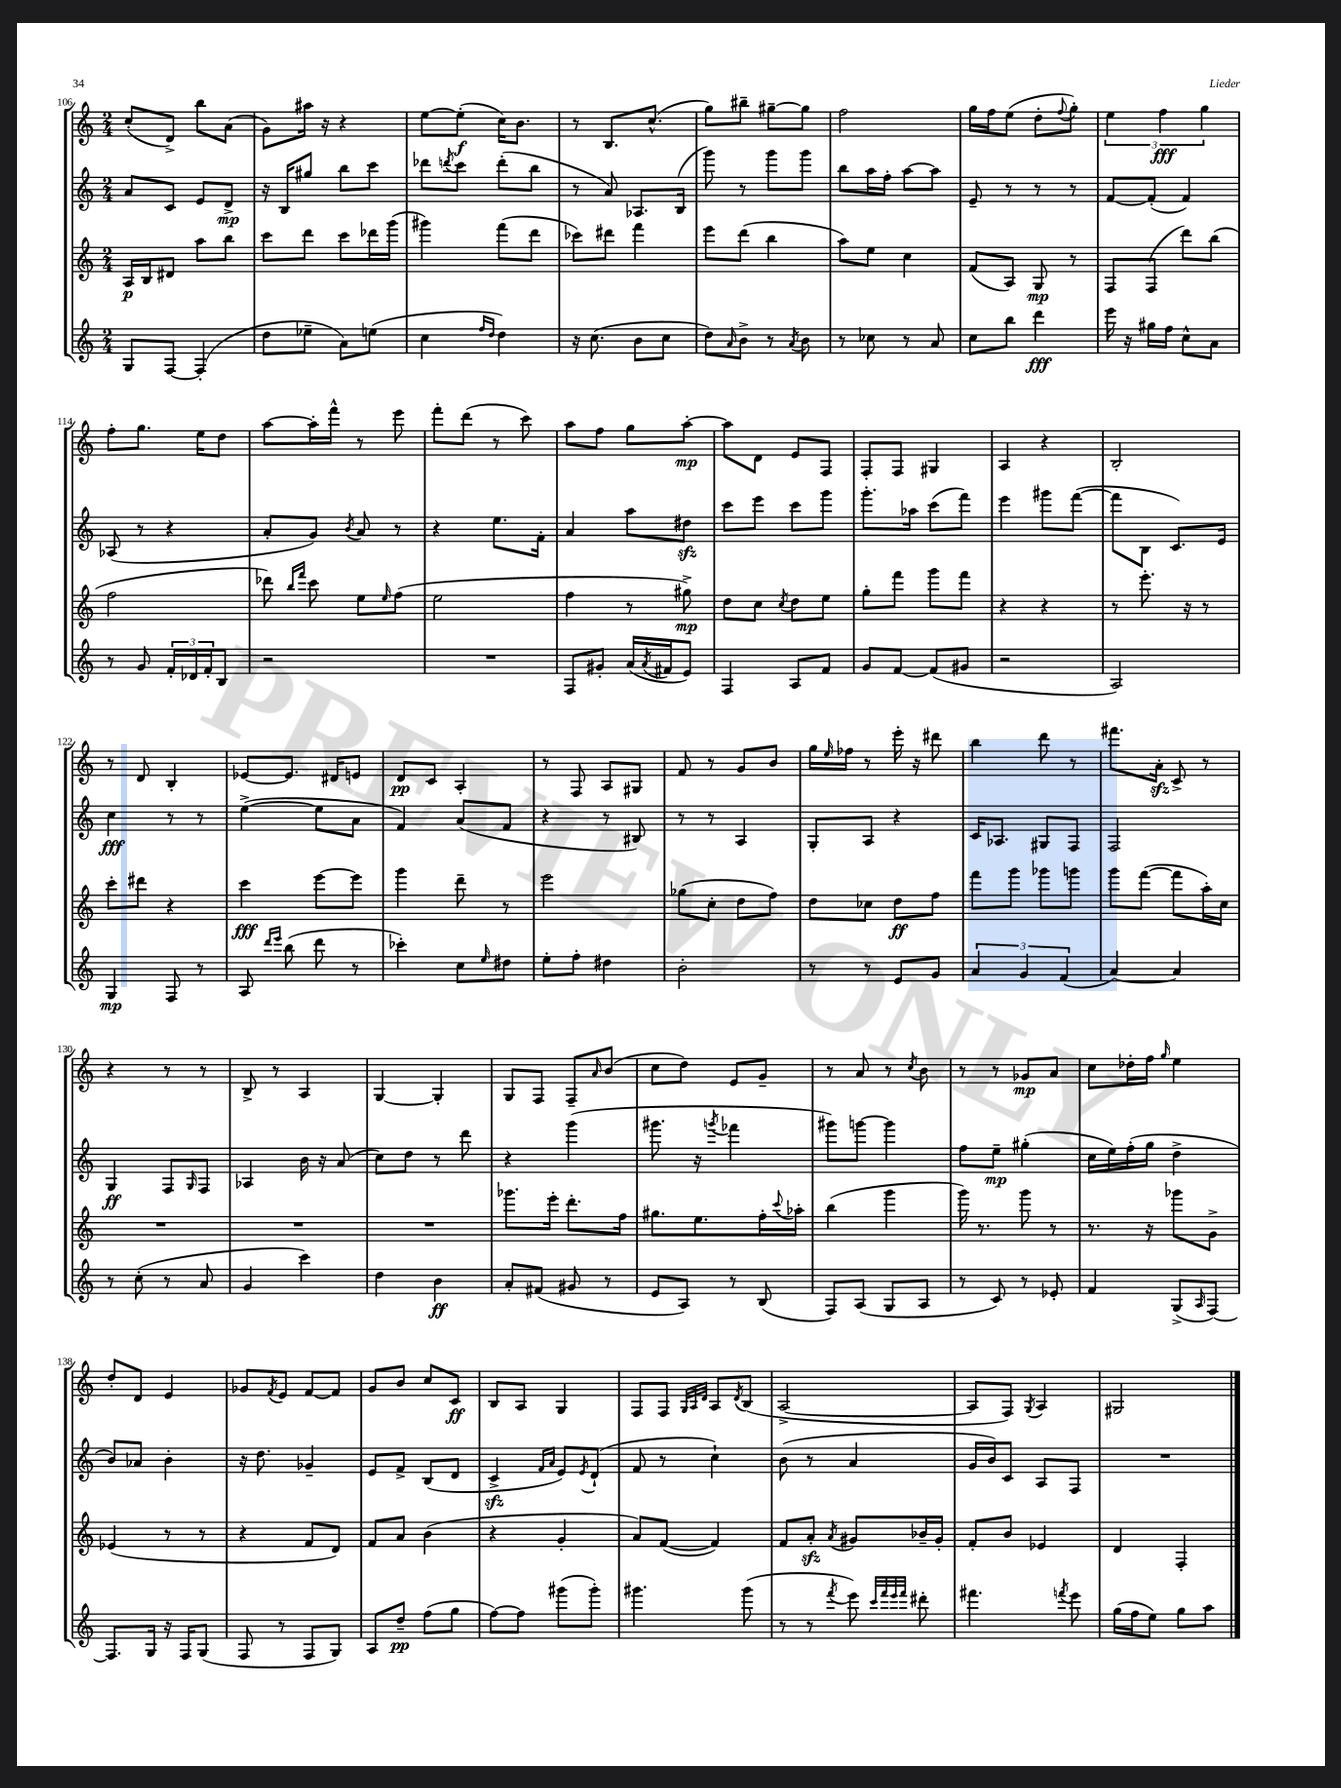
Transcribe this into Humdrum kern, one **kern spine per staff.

**kern	**dynam	**kern	**dynam	**kern	**dynam	**kern	**dynam
*part4	*part4	*part3	*part3	*part2	*part2	*part1	*part1
*staff4	*staff4	*staff3	*staff3	*staff2	*staff2	*staff1	*staff1
*clefG2	*	*clefG2	*	*clefG2	*	*clefG2	*
*k[]	*	*k[]	*	*k[]	*	*k[]	*
*M2/4	*	*M2/4	*	*M2/4	*	*M2/4	*
=106	=106	=106	=106	=106	=106	=106	=106
8G/L	.	16A/LL	p	8a/L	.	(8cc'/L	.
.	.	16B/J	.	.	.	.	.
[8F/J	.	8d#X/J	.	8c/J	.	8d^/J)	.
(4F'/]	.	8aa\L	.	8e/L	.	8bb\L	.
.	.	8bb\J	.	8d^/J	mp	(8a\J	.
=107	=107	=107	=107	=107	=107	=107	=107
8dd\L	.	8ccc\L	.	16r	.	8g\L)	.
.	.	.	.	16B/KL	.	.	.
8ee-X~\J	.	8ddd\J	.	8gg#X/J	.	16aa#X\Jk	.
.	.	.	.	.	.	16r	.
8a\L)	.	8ccc\L	.	8bb\L	.	4r	.
(8een\J	.	16ddd-X\L	.	8ccc\J	.	.	.
.	.	(16ggg\JJ	.	.	.	.	.
=108	=108	=108	=108	=108	=108	=108	=108
4cc\	.	4ggg#X\)	.	8ddd-X\L	.	[8ee\L	.
.	.	.	.	8qdddn/	.	.	.
.	.	.	.	8ccc\J	.	(8ee'\J]	f
16qqff/LL	.	.	.	.	.	.	.
16qqdd/JJ	.	.	.	.	.	.	.
4dd\)	.	(8fff\L	.	(8ddd'\L	.	16cc\KL)	.
.	.	.	.	.	.	8.b\J	.
.	.	8ddd\J	.	8bb\J	.	.	.
=109	=109	=109	=109	=109	=109	=109	=109
16r	.	8ccc-X\L)	.	8r	.	8r	.
(8.cc\	.	.	.	.	.	.	.
.	.	8ddd#X\J	.	8a/)	.	8.B/L	.
8b\L	.	4fff\	.	8.A-X/L	.	.	.
.	.	.	.	.	.	(8.cc^^/J	.
8cc\J	.	.	.	.	.	.	.
.	.	.	.	(16B/Jk	.	.	.
=110	=110	=110	=110	=110	=110	=110	=110
8dd\L)	.	8eee\L	.	8ggg\)	.	8gg\L)	.
16qqa/	.	.	.	.	.	.	.
8b^\J	.	(8ddd\J	.	8r	.	8bb#X~\J	.
8r	.	4bb\	.	8ggg\L	.	[8gg#X~\L	.
8qa/	.	.	.	.	.	.	.
8b\	.	.	.	8ggg\J	.	8gg#\J]	.
=111	=111	=111	=111	=111	=111	=111	=111
8r	.	8aa\L)	.	8bb\L	.	2ff\	.
8cc-X\	.	8ee\J	.	16aa\L	.	.	.
.	.	.	.	16ff'\JJ	.	.	.
8r	.	4cc\	.	[8aa\L	.	.	.
8a/	.	.	.	8aa\J]	.	.	.
=112	=112	=112	=112	=112	=112	=112	=112
8cc\L	.	(8f/L	.	8e~/	.	16gg\LL	.
.	.	.	.	.	.	16ff\J	.
8bb\J	.	8A/J)	.	8r	.	(8ee\J	.
4ddd\	fff	8G/	mp	8r	.	8dd'\L	.
.	.	.	.	.	.	8qqff/	.
.	.	8r	.	8r	.	8gg'\J)	.
=113	=113	=113	=113	=113	=113	=113	=113
16eee\	.	8F/L	.	[8f/L	.	6ee\	.
16r	.	.	.	.	.	.	.
16gg#X\LL	.	(8F/J	.	(8f'/J]	.	.	.
.	.	.	.	.	.	6ff\	fff
16ff\JJ	.	.	.	.	.	.	.
8cc^^\L	.	8ddd\L)	.	4f/)	.	.	.
.	.	.	.	.	.	6gg\	.
8a\J	.	(8bb\J	.	.	.	.	.
!!LO:LB:g=z
=114	=114	=114	=114	=114	=114	=114	=114
8r	.	2ff\	.	(8A-X/	.	8ff'\L	.
8g/	.	.	.	8r	.	8.gg\J	.
24f'/LL	.	.	.	4r	.	.	.
24d-X/	.	.	.	.	.	.	.
.	.	.	.	.	.	16ee\KL	.
24f'/J	.	.	.	.	.	.	.
8B/J	.	.	.	.	.	8dd\J	.
=115	=115	=115	=115	=115	=115	=115	=115
2r	.	8ddd-X\)	.	8a'/L	.	[8aa\L	.
.	.	16qqbb/LL	.	.	.	.	.
.	.	16qqfff/JJ	.	.	.	.	.
.	.	8ccc\	.	8g/J)	.	16aa'\L]	.
.	.	.	.	.	.	16fff^^\JJ	.
.	.	.	.	8qb/	.	.	.
.	.	8ee\L	.	8a/	.	8r	.
.	.	16qqee/	.	.	.	.	.
.	.	(8ff\J	.	8r	.	8eee\	.
=116	=116	=116	=116	=116	=116	=116	=116
2r	.	2ee\	.	4r	.	8fff'\L	.
.	.	.	.	.	.	(8ddd\J	.
.	.	.	.	8.ee\L	.	8r	.
.	.	.	.	.	.	8ccc\)	.
.	.	.	.	16f'\Jk	.	.	.
=117	=117	=117	=117	=117	=117	=117	=117
8F/L	.	4ff\	.	4a/	.	8aa\L	.
8g#X'/J	.	.	.	.	.	8ff\J	.
(16a/LL	.	8r	.	8aa\L	.	8gg\L	.
8qa/	.	.	.	.	.	.	.
16f#X/J	.	.	.	.	.	.	.
8e/J)	.	8gg#X^\)	mp	8dd#Xzz\J	.	[8aa'\J	mp
=118	=118	=118	=118	=118	=118	=118	=118
4F/	.	8dd\L	.	8ccc\L	.	8aa\L]	.
.	.	8cc\J	.	8eee\J	.	8d\J	.
.	.	8qcc/	.	.	.	.	.
8A/L	.	8dd\L	.	8ccc\L	.	8e/L	.
8f/J	.	8ee\J	.	8ggg\J	.	8F/J	.
=119	=119	=119	=119	=119	=119	=119	=119
8g/L	.	8gg'\L	.	8.ggg'\L	.	8F'/L	.
[8f/J	.	8fff\J	.	.	.	8F/J	.
.	.	.	.	16aa-X\Jk	.	.	.
(8f/L]	.	8ggg\L	.	(8ccc\L	.	4G#X/	.
8g#X/J	.	8fff\J	.	8fff\J)	.	.	.
=120	=120	=120	=120	=120	=120	=120	=120
2r	.	4r	.	4eee\	.	4A/	.
.	.	4r	.	8ggg#X\L	.	4r	.
.	.	.	.	([8fff\J	.	.	.
=121	=121	=121	=121	=121	=121	=121	=121
2A/)	.	8r	.	8fff\L]	.	2B'/	.
.	.	8.eee'\	.	8B\J	.	.	.
.	.	.	.	8.c/L)	.	.	.
.	.	16r	.	.	.	.	.
.	.	8r	.	.	.	.	.
.	.	.	.	16e/Jk	.	.	.
!!LO:LB:g=z
=122	=122	=122	=122	=122	=122	=122	=122
4G/	mp	8ccc'\L	.	4cc\	fff	8r	.
.	.	8ddd#X\J	.	.	.	8d/	.
8F/	.	4r	.	8r	.	4B'/	.
8r	.	.	.	8r	.	.	.
=123	=123	=123	=123	=123	=123	=123	=123
8A/	.	4ccc\	fff	([4ee^\	.	[8e-X/L	.
16qqddd/LL	.	.	.	.	.	.	.
16qqeee/JJ	.	.	.	.	.	.	.
(8bb\	.	.	.	.	.	8.e-/J]	.
8ddd\	.	[8eee\L	.	8ee\L]	.	.	.
.	.	.	.	.	.	16d#X/KL	.
8r	.	8eee\J]	.	8a\J	.	8en/J	.
=124	=124	=124	=124	=124	=124	=124	=124
4ccc-X'\)	.	4ggg\	.	4f/)	.	8d/L	pp
.	.	.	.	.	.	8c/J	.
8cc\L	.	8ddd~\	.	(8a/L	.	4A'/	.
16qqee/	.	.	.	.	.	.	.
8dd#X\J	.	8r	.	8f/J	.	.	.
=125	=125	=125	=125	=125	=125	=125	=125
8ee'\L	.	2eee\	.	4r	.	8r	.
8ff'\J	.	.	.	.	.	8F/	.
4dd#X\	.	.	.	8r	.	8A/L	.
.	.	.	.	8B#X/)	.	8G#X/J	.
=126	=126	=126	=126	=126	=126	=126	=126
2b'\	.	(8gg-X\L	.	8r	.	8f/	.
.	.	8cc'\J	.	8r	.	8r	.
.	.	8dd\L	.	4A/	.	8g/L	.
.	.	8ff\J)	.	.	.	8b/J	.
=127	=127	=127	=127	=127	=127	=127	=127
8r	.	8dd\L	.	8G'/L	.	16gg\LL	.
.	.	.	.	.	.	16qqee/	.
.	.	.	.	.	.	16ff-X\JJ	.
8r	.	8cc-X\J	.	8A/J	.	8r	.
8e/L	.	8dd\L	ff	4r	.	16eee'\	.
.	.	.	.	.	.	16r	.
8g/J	.	8ff\J	.	.	.	8ddd#X\	.
=128	=128	=128	=128	=128	=128	=128	=128
6a/	.	8fff\L	.	16c/KL	.	4bb\	.
.	.	.	.	8.A-X/J	.	.	.
.	.	8ggg\J	.	.	.	.	.
6g/	.	.	.	.	.	.	.
.	.	8ggg-X\L	.	8G#X/L	.	8ddd\	.
(6f/	.	.	.	.	.	.	.
.	.	8gggn\J	.	8F/J	.	8r	.
=129	=129	=129	=129	=129	=129	=129	=129
[4a/)	.	8ggg\L	.	2F/	.	8.fff#X\L	.
.	.	([8fff\J	.	.	.	.	.
.	.	.	.	.	.	16azz'\Jk	.
4a/]	.	8fff\L]	.	.	.	8c^/	.
.	.	16aa'\L)	.	.	.	8r	.
.	.	16cc\JJ	.	.	.	.	.
!!LO:LB:g=z
=130	=130	=130	=130	=130	=130	=130	=130
8r	.	2r	.	4G/	ff	4r	.
(8cc'\	.	.	.	.	.	.	.
8r	.	.	.	8F/L	.	8r	.
.	.	.	.	16qqG/	.	.	.
8a/	.	.	.	8F/J	.	8r	.
=131	=131	=131	=131	=131	=131	=131	=131
4g/	.	2r	.	4A-X/	.	8B^/	.
.	.	.	.	.	.	8r	.
4ccc\)	.	.	.	16b\	.	4A/	.
.	.	.	.	16r	.	.	.
.	.	.	.	(8a/	.	.	.
=132	=132	=132	=132	=132	=132	=132	=132
4dd\	.	2r	.	8cc\L)	.	[4G/	.
.	.	.	.	8dd\J	.	.	.
4b\	ff	.	.	8r	.	4G'/]	.
.	.	.	.	8ddd\	.	.	.
=133	=133	=133	=133	=133	=133	=133	=133
8a'/L	.	8.ggg-X\L	.	4r	.	8G/L	.
(8f#X/J	.	.	.	.	.	8F/J	.
.	.	16eee'\Jk	.	.	.	.	.
8g#X/	.	8.ddd'\L	.	(4ggg\	.	8F~/L	.
.	.	.	.	.	.	16qqa/	.
8r	.	.	.	.	.	(8b/J	.
.	.	16ff\Jk	.	.	.	.	.
=134	=134	=134	=134	=134	=134	=134	=134
8e/L	.	8.gg#X\L	.	8.ggg#X\	.	8cc\L	.
8A/J)	.	.	.	.	.	8dd\J)	.
.	.	8.ee\	.	16r	.	.	.
.	.	.	.	8qgggn/	.	.	.
8r	.	.	.	4fff-X\	.	8e/L	.
(8B/	.	16ff'\L	.	.	.	8g~/J	.
.	.	8qqccc/	.	.	.	.	.
.	.	16aa-X'\JJ	.	.	.	.	.
=135	=135	=135	=135	=135	=135	=135	=135
8F/L)	.	(4bb\	.	8ggg#X\L)	.	8r	.
(8A/J	.	.	.	[8gggn\J	.	8a/	.
8G/L	.	4ggg\	.	4ggg\]	.	8r	.
.	.	.	.	.	.	8qcc/	.
8A/J	.	.	.	.	.	8b\	.
=136	=136	=136	=136	=136	=136	=136	=136
8r	.	16ggg\)	.	8ff\L	.	8r	.
.	.	8.r	.	.	.	.	.
8c/)	.	.	.	8ee~\J	mp	8r	.
8r	.	8ggg\	.	(4gg#X'\	.	8g-X/L	mp
8e-X'/	.	8r	.	.	.	8a/J	.
=137	=137	=137	=137	=137	=137	=137	=137
4f/	.	8.r	.	16cc\LL	.	8cc\L	.
.	.	.	.	16ee\)	.	.	.
.	.	.	.	(16ff'\	.	16dd-X'\L	.
.	.	16r	.	16gg\JJ	.	16ff\JJ	.
.	.	.	.	.	.	16qqgg/	.
(8G^/L	.	8ggg-X\L	.	4dd^\	.	4ee\	.
16qqA/	.	.	.	.	.	.	.
[8F/J)	.	8g^\J	.	.	.	.	.
!!LO:LB:g=z
=138	=138	=138	=138	=138	=138	=138	=138
8.F/L]	.	(4e-X/	.	8b/L)	.	8dd'/L	.
.	.	.	.	8a-X/J	.	8d/J	.
16G/Jk	.	.	.	.	.	.	.
16r	.	8r	.	4b'\	.	4e/	.
16F/KL	.	.	.	.	.	.	.
(8G/J	.	8r	.	.	.	.	.
=139	=139	=139	=139	=139	=139	=139	=139
8F/	.	4r	.	16r	.	8g-X/L	.
.	.	.	.	8.dd\	.	.	.
.	.	.	.	.	.	8qf/	.
8r	.	.	.	.	.	8e/J	.
8F/L	.	8f/L	.	4g-X~/	.	[8f/L	.
8G/J)	.	8d/J)	.	.	.	8f/J]	.
=140	=140	=140	=140	=140	=140	=140	=140
8A/L	.	8f/L	.	8e/L	.	8g/L	.
8dd~/J	pp	8a/J	.	8f^/J	.	8b/J	.
(8ff\L	.	(4b\	.	(8B/L	.	8cc/L	.
8gg\J	.	.	.	8d/J	.	8c/J	ff
=141	=141	=141	=141	=141	=141	=141	=141
[8ff\L)	.	4r	.	4czz^/	.	8B/L	.
8ff\J]	.	.	.	.	.	8A/J	.
.	.	.	.	16qqf/LL	.	.	.
.	.	.	.	16qqa/JJ	.	.	.
(8ggg#X\L	.	4g'/	.	8e/L)	.	4G/	.
.	.	.	.	8qe/	.	.	.
8ggg#'\J)	.	.	.	(8d`/J	.	.	.
=142	=142	=142	=142	=142	=142	=142	=142
4.ggg#X\	.	8a/L)	.	8f/	.	8F/L	.
.	.	([8f/J	.	8r	.	8F/J	.
.	.	.	.	.	.	32qqG/LLL	.
.	.	.	.	.	.	32qqA/	.
.	.	.	.	.	.	32qqd/JJJ	.
.	.	4f/])	.	4cc`\)	.	8A/L	.
.	.	.	.	.	.	8qd/	.
(8ggg#\	.	.	.	.	.	(8B/J	.
=143	=143	=143	=143	=143	=143	=143	=143
8r	.	8f/L	.	(8b\	.	[2A^/	.
8r	.	8azz'/J	.	8r	.	.	.
8qfff/	.	8qa/	.	.	.	.	.
8eee\)	.	8g#X/L	.	4a/	.	.	.
32qqccc/LLL	.	.	.	.	.	.	.
32qqfff/	.	.	.	.	.	.	.
32qqeee/	.	.	.	.	.	.	.
32qqfff/JJJ	.	.	.	.	.	.	.
8ddd#X'\	.	16b-X~/L	.	.	.	.	.
.	.	16g#'/JJ	.	.	.	.	.
=144	=144	=144	=144	=144	=144	=144	=144
4.fff#X\	.	8f'/L	.	16g/LL	.	8A/L]	.
.	.	.	.	16b/J)	.	.	.
.	.	8b/J	.	8c/J	.	8F/J)	.
.	.	.	.	.	.	8qG/	.
.	.	4e-X/	.	8A/L	.	4A/	.
8qfffn/	.	.	.	.	.	.	.
8eee\	.	.	.	8F/J	.	.	.
=145	=145	=145	=145	=145	=145	=145	=145
(16gg\LL	.	4d/	.	2r	.	2G#X/	.
16ff\J	.	.	.	.	.	.	.
8ee\J)	.	.	.	.	.	.	.
8gg\L	.	4F'/	.	.	.	.	.
8aa\J	.	.	.	.	.	.	.
==	==	==	==	==	==	==	==
*-	*-	*-	*-	*-	*-	*-	*-
